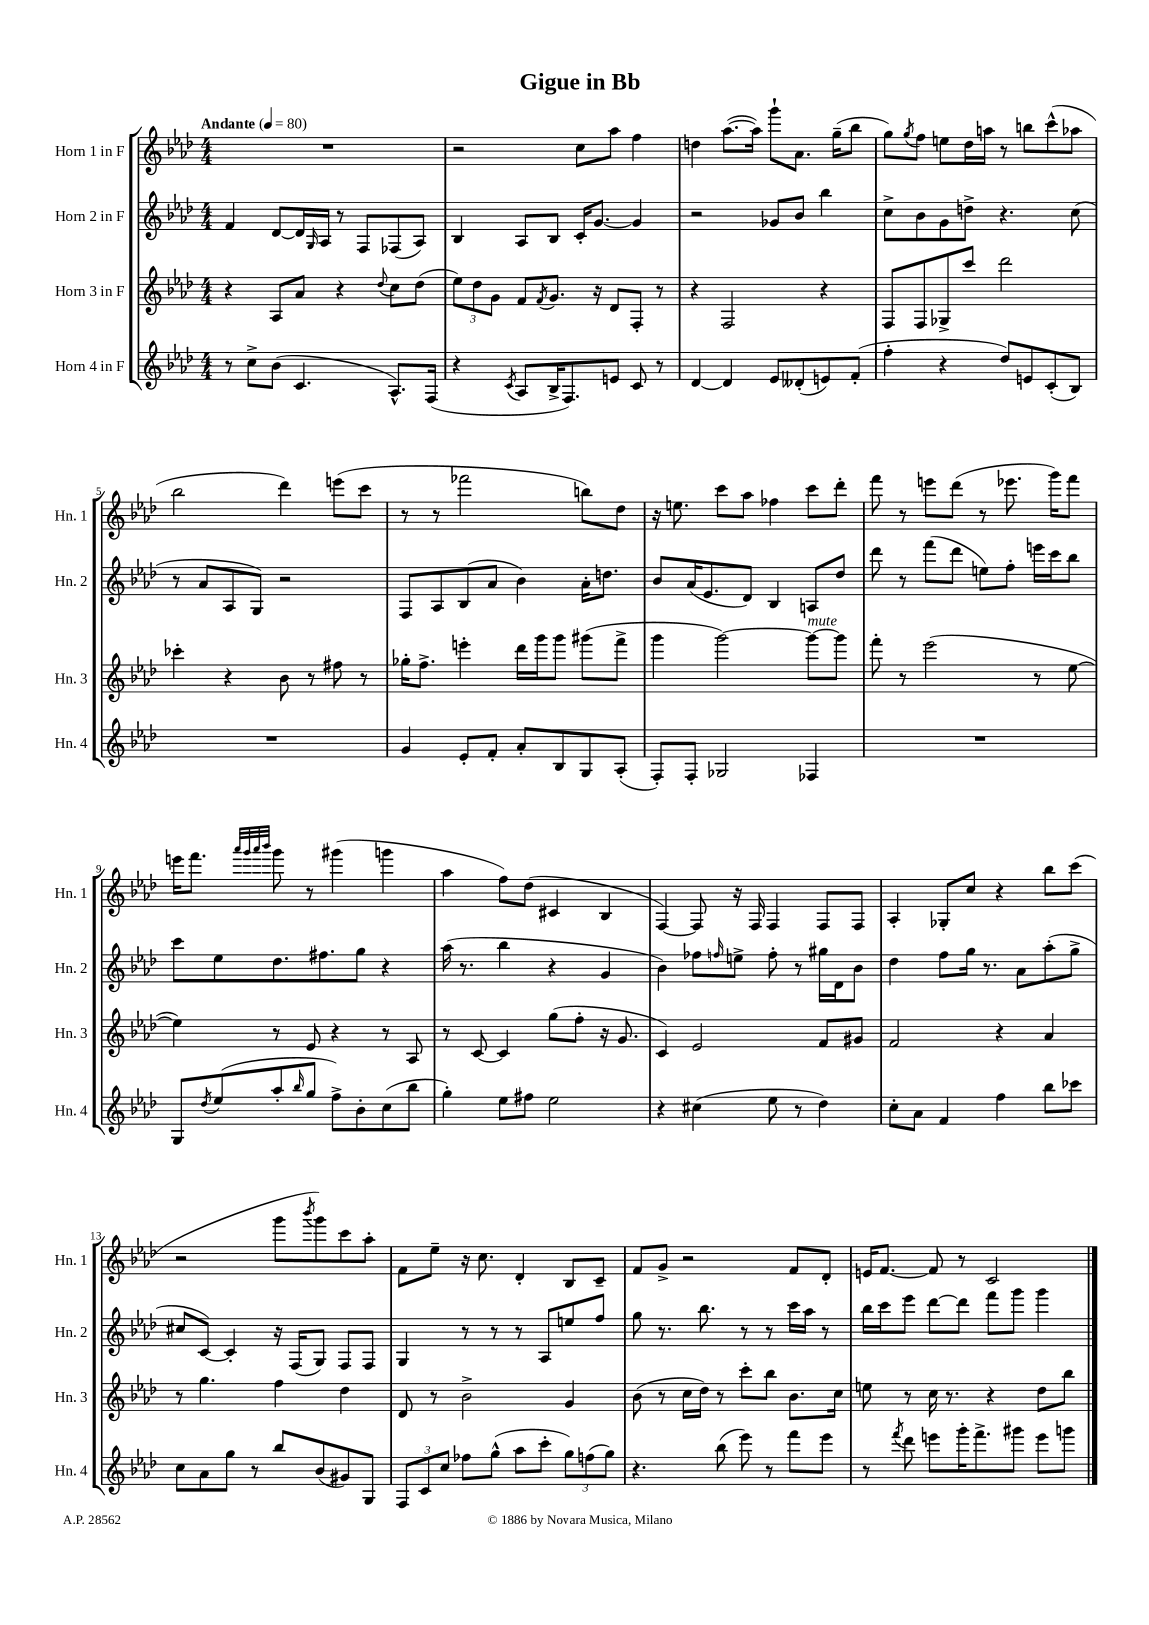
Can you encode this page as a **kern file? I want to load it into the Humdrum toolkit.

**kern	**kern	**kern	**kern
*part4	*part3	*part2	*part1
*staff4	*staff3	*staff2	*staff1
*I"Horn 4 in F	*I"Horn 3 in F	*I"Horn 2 in F	*I"Horn 1 in F
*I'Hn. 4	*I'Hn. 3	*I'Hn. 2	*I'Hn. 1
*clefG2	*clefG2	*clefG2	*clefG2
*k[b-e-a-d-]	*k[b-e-a-d-]	*k[b-e-a-d-]	*k[b-e-a-d-]
*M4/4	*M4/4	*M4/4	*M4/4
*MM80	*MM80	*MM80	*MM80
=1	=1	=1	=1
!	!	!	!LO:TX:a:B:t=Andante
8r	4r	4f/	1r
8cc^\L	.	.	.
(8b-\J	8A-/L	[8d-/L	.
4.c/	8a-/J	16d-/L]	.
.	.	16qqG/	.
.	.	16A-/JJ	.
.	4r	8r	.
.	.	8F/L	.
.	8qqdd-/	.	.
8.A-^^/L)	8cc\L	(8F-X/	.
.	(8dd-\J	8A-/J)	.
(16F/Jk	.	.	.
=2	=2	=2	=2
4r	12ee-\L)	4B-/	2r
.	12dd-\	.	.
.	12g\J	.	.
8qc/	.	.	.
8A-/L	8f/L	8A-/L	.
.	8qf/	.	.
16B-^/K	8.g/J	8B-/J	.
8.F/)	.	.	.
.	.	16c'/KL	8cc\L
.	16r	[8.g/J	.
8en/J	8d-/L	.	8aa-\J
8c/	8F'/J	4g/]	4ff\
8r	8r	.	.
=3	=3	=3	=3
[4d-/	4r	2r	4ddn\
4d-/]	2F/	.	([8.aa-\L
.	.	.	16aa-\Jk])
8e-/L	.	8g-X/L	8ggg`\L
(8d--X'/	.	8b-/J	8.a-\J
8en/)	4r	4bb-\	.
.	.	.	(16gg~\KL
(8f'/J	.	.	8bb-\J
=4	=4	=4	=4
4ff'\	8F/L	8cc^\L	8gg\L)
.	.	.	8qgg/
.	8F/	8b-\	8ff\J
4r	8G-X^/	8g\	8een\L
.	8ccc/J	8ddn^\J	16dd-\L
.	.	.	16aan\JJ
8dd-/L)	2ddd-\	4.r	8r
8en/	.	.	8bbn\L
(8c'/	.	.	(8ccc^^\
8B-/J)	.	(8cc\	8aa-X\J
!!LO:LB:g=z
=5	=5	=5	=5
1r	4ccc-X'\	8r	2bb-\
.	.	8a-/L	.
.	4r	8A-/	.
.	.	8G/J)	.
.	8b-\	2r	4ddd-\)
.	8r	.	.
.	8ff#X\	.	(8eeen\L
.	8r	.	8ccc\J
=6	=6	=6	=6
4g/	16gg-X'\KL	8F/L	8r
.	8.ff^\J	.	.
.	.	8A-/	8r
8e-'/L	4eeen'\	(8B-/	2fff-X\
8f'/J	.	8a-/J	.
8a-'/L	16ddd-\LL	4b-\)	.
.	16ggg\J	.	.
8B-/	8ggg\J	.	.
8G/	(8ggg#X\L	16a-'\KL	8bbn\L)
.	.	8.ddn\J	.
(8A-'/J	8fff^\J	.	8dd-\J
=7	=7	=7	=7
8F'/L)	4ggg\	8b-/L	16r
.	.	.	8.een\
8F'/J	.	(16a-/K	.
.	.	8.e-/	.
2G-X/	[2ggg\)	.	8ccc\L
.	.	8d-/J)	8aa-\J
.	.	4B-/	4ff-X\
!	!LO:TX:a:i:t=mute	!	!
4F-X/	8ggg\L_	8An/L	8ccc\L
.	8ggg\J]	8dd-/J	8ddd-'\J
=8	=8	=8	=8
1r	8fff'\	8ddd-\	8fff\
.	8r	8r	8r
.	(2eee-\	(8fff\L	8eeen\L
.	.	8ddd-\J	(8ddd-\J
.	.	8een\L)	8r
.	.	8ff'\J	8.eee-X\
.	8r	16eeen\LL	.
.	.	16ccc\J	16ggg\KL)
.	[8ee-\	8bb-\J	8fff\J
!!LO:LB:g=z
=9	=9	=9	=9
8G/L	4ee-\])	8ccc\L	16eeen\KL
.	.	.	8.fff\J
8qdd-/	.	.	.
(8ee-/	.	8ee-\	.
.	.	.	32qqaaa-/LLL
.	.	.	32qqggg/
.	.	.	32qqaaa-/
.	.	.	32qqbbb-/JJJ
8aa-'/	8r	8.dd-\	8ggg\
16qqbb-/	.	.	.
8gg/J	8e-/	.	8r
.	.	8.ff#X\	.
8ff^\L)	4r	.	(4ggg#X\
8b-'\	.	8gg\J	.
(8cc\	8r	4r	4gggn\
8bb-\J	8A-/	.	.
=10	=10	=10	=10
4gg'\)	8r	(16aa-\	4aa-\
.	.	8.r	.
.	[8c/	.	.
8ee-\L	4c/]	4bb-\	8ff\L)
8ff#X\J	.	.	(8dd-\J
2ee-\	(8gg\L	4r	4c#X/
.	8ff'\J	.	.
.	16r	4g/	4B-/
.	8.g/	.	.
=11	=11	=11	=11
4r	4c/)	4b-\)	[4F/)
(4cc#X\	2e-/	8ff-X\L	8F/]
.	.	16qqffn/	.
.	.	8een^\J	16r
.	.	.	16F/
8ee-\	.	8ff'\	4F/
8r	.	8r	.
4dd-\)	8f/L	16gg#X\LL	8F/L
.	.	16d-\J	.
.	8g#X/J	8b-\J	8F/J
=12	=12	=12	=12
8cc'\L	2f/	4dd-\	4A-'/
8a-\J	.	.	.
4f/	.	8ff\L	8G-X'/L
.	.	16gg\Jk	8cc/J
.	.	8.r	.
4ff\	4r	.	4r
.	.	8a-\L	.
8bb-\L	4a-/	(8aa-'\	8bb-\L
8ccc-X\J	.	8gg^\J	(8ccc\J
!!LO:LB:g=z
=13	=13	=13	=13
8cc\L	8r	8cc#X/L	2r
8a-\	4.gg\	[8c/J)	.
8gg\J	.	4c'/]	.
8r	.	.	.
8bb-/L	4ff\	16r	8ggg\L
.	.	(16F/KL	.
.	.	.	8qbbb-/
(8b-/	.	8G/J)	8ggg\)
8g#X/)	4dd-\	8F/L	8ccc\
8G/J	.	8F/J	8aa-'\J
=14	=14	=14	=14
12F/L	8d-/	4G/	8f\L
12c/	.	.	.
.	8r	.	8ee-~\J
12cc/J	.	.	.
8ff-X\L	2b-^\	8r	16r
.	.	.	8.cc\
(8gg^^\J	.	8r	.
8aa-\L	.	8r	4d-'/
8ccc'\J	.	8A-/L	.
12gg\L)	4g/	8een/	8B-/L
(12ffn\	.	.	.
.	.	8ff/J	8c~/J
12gg\J)	.	.	.
=15	=15	=15	=15
4.r	(8b-\	8gg\	8f/L
.	8r	8.r	8g^/J
.	16cc\LL	.	2r
.	16dd-\JJ)	8.bb-\	.
(8bb-\	8r	.	.
8eee-\)	8ccc'\L	8r	.
8r	8bb-\J	8r	.
8fff\L	8.b-\L	16ccc\LL	8f/L
.	.	16aa-\JJ	.
8eee-\J	.	8r	8d-'/J
.	16cc\Jk	.	.
=16	=16	=16	=16
8r	8een\	16bb-\LL	16en/KL
.	.	16ccc\J	[8.f/J
8qfff/	.	.	.
8ddd-\	8r	8eee-\J	.
8eeen\L	16cc\	[8ddd-\L	8f/]
.	8.r	.	.
16ggg'\K	.	8ddd-\J]	8r
8.fff^\	.	.	.
.	4r	8fff\L	2c/
8ggg#X\J	.	8ggg\J	.
8eee\L	8dd-\L	4ggg\	.
8gggn\J	8bb-\J	.	.
==	==	==	==
*-	*-	*-	*-
